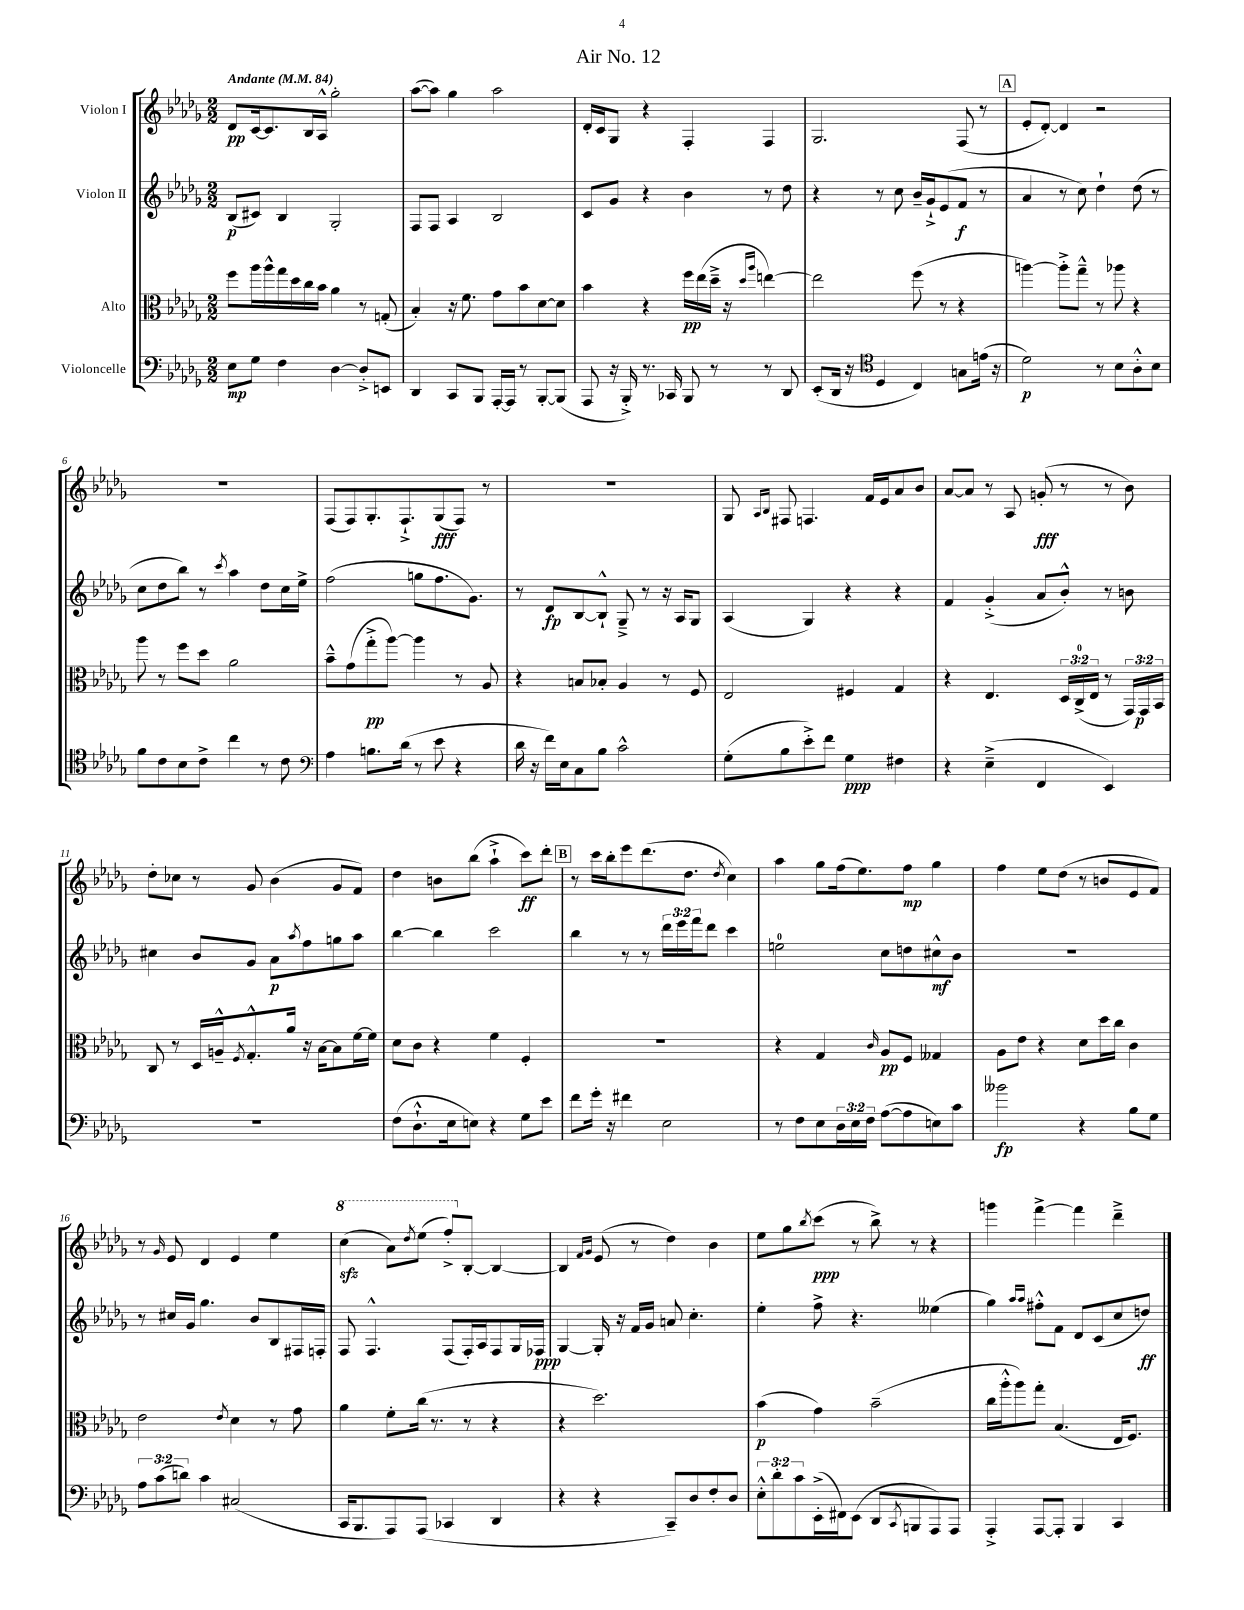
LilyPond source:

\header { title = "Air No. 12" }
<<
\new StaffGroup <<
\new Staff = "s0" \with { instrumentName = "Violon I" } {
    \clef treble \key des \major \numericTimeSignature \time 2/2 \tempo "Andante" 4 = 84
    des'8\pp c'16~ c'8. bes16 aes16-^ ges''2-. |
    aes''8~( aes''8) ges''4 aes''2 |
    des'16-. c'16 ges8 r4 f4-. f4 |
    ges2. f8( r8 |
    \mark \markup { \box "A" } ees'8-. des'8~-.) des'4 r2 |
    R1 |
    f8( f8) ges8.-. f8.-!-> ges8\fff( f8) r8 |
    R1 |
    ges8 \grace { aes16 bes16 } fis8 f4. f'16 ees'16 aes'8 bes'8 |
    aes'8~ aes'8 r8 aes8 g'8-.\fff( r8 r8 bes'8) |
    des''8-. ces''8 r8 ges'8 bes'4( ges'8 f'8) |
    des''4 b'8 bes''8( aes''4-!-> c'''8\ff) des'''8-. |
    \mark \markup { \box "B" } r8 c'''16 bes''16-. ees'''8 des'''8.( des''8. \acciaccatura { des''8 } c''4) |
    aes''4 ges''8 f''16( ees''8.) f''8\mp ges''4 |
    f''4 ees''8 des''8( r8 b'8 ees'8 f'8) |
    r8 \grace { ges'16 } ees'8 des'4 ees'4 ees''4 |
    \ottava #1 c'''4\sfz( aes''8) \acciaccatura { des'''8 } ees'''8( f'''8-.->) \ottava #0 bes8~-. bes4~ |
    bes4 \grace { f'16 ges'16 } ees'8( r8 des''4) bes'4 |
    ees''8 ges''8 \acciaccatura { bes''8 } c'''8\ppp( r8 bes''8->) r8 r4 |
    g'''4 f'''4~-> f'''4 des'''4---> \bar "|." |
}
\new Staff = "s1" \with { instrumentName = "Violon II" } {
    \clef treble \key des \major \numericTimeSignature \time 2/2 \override Staff.TupletNumber.text = #tuplet-number::calc-fraction-text
    bes8\p( cis'8) bes4 ges2-. |
    f8 f8 aes4 bes2 |
    c'8 ges'8 r4 bes'4 r8 des''8 |
    r4 r8 c''8 bes'16-- ges'16-!-> ees'8( f'8\f r8 |
    \mark \markup { \box "A" } aes'4 r8 c''8) des''4-! des''8( r8 |
    c''8 des''8 bes''8) r8 \acciaccatura { c'''8 } aes''4 des''8 c''16 ees''16-> |
    f''2( g''8 f''8. ges'8.) |
    r8 des'8\fp bes8~ bes8-!-^ ges8---> r8 r16 aes16 ges8 |
    aes4( ges4) r4 r4 |
    f'4 ges'4-.->( aes'8 bes'8-.-^) r8 b'8 |
    cis''4 bes'8 ges'8 aes'8\p \acciaccatura { aes''8 } f''8 g''8 aes''8 |
    bes''4~ bes''4 c'''2 |
    \mark \markup { \box "B" } bes''4 r8 r8 \tuplet 3/2 { des'''16 ees'''16 f'''16 } des'''8 c'''4 |
    e''2-0 c''8 d''8 cis''8-^\mf bes'8 |
    R1 |
    r8 cis''16 ges'16 ges''4. bes'8 bes8 fis16 f16-. |
    f8 f4.-^ f8( f16-.) aes16 f8 ges16 fes16\ppp |
    ges4~ ges16-. r16 f'16 ges'16 a'8 c''4.-. |
    ees''4-. f''8-> r4. eeses''4( |
    ges''4) \grace { aes''16 aes''16 } fis''8-.-^ f'8 des'8 c'8( c''8 d''8\ff) \bar "|." |
}
\new Staff = "s2" \with { instrumentName = "Alto" } {
    \clef alto \key des \major \numericTimeSignature \time 2/2 \override Staff.TupletNumber.text = #tuplet-number::calc-fraction-text
    f''8 aes''16 aes''16-^ ges''16 des''16 c''16 bes'16 aes'4 r8 g8-.( |
    bes4-.) r16 f'8. ges'8 bes'8 des'8~ des'8 |
    bes'4 r4 f''16\pp ees''16( des''16---> r16 \grace { des''16 aes''16 } e''4~) |
    e''2 f''8( r8 r4 |
    \mark \markup { \box "A" } a''4~) a''8-.-> ges''8---^ r8 aes''8 r4 |
    aes''8 r8 f''8 des''8 aes'2 |
    bes'8---^ ges'8( ges''8-.->\pp aes''8~) aes''4 r8 aes8 |
    r4 b8 bes8-. aes4 r8 f8 |
    ees2 fis4 ges4 |
    r4 ees4. \tuplet 3/2 { des16 c16-0->( ees16 } r8 \tuplet 3/2 { ges,16) ges,16\p bes,16 } |
    c8 r8 des16 a16---^ \acciaccatura { f8 } ges8.-.-^ aes'16 r16 bes16~ bes8 f'16~ f'16 |
    des'8 c'8 r4 f'4 f4-. |
    \mark \markup { \box "B" } R1 |
    r4 ges4 \grace { c'16 } aes8\pp f8 geses4 |
    aes8 ees'8 r4 des'8 des''16 c''16 c'4 |
    ees'2 \acciaccatura { ees'8 } des'4 r8 ges'8 |
    aes'4 f'8-. c''16( r8. r8 r4 |
    r4 des''2.) |
    bes'4\p( ges'4) bes'2--( |
    c''16 aes''16-.-^ aes''8) ges''8-. bes4.( ees16 f8.) \bar "|." |
}
\new Staff = "s3" \with { instrumentName = "Violoncelle" } {
    \clef bass \key des \major \numericTimeSignature \time 2/2 \override Staff.TupletNumber.text = #tuplet-number::calc-fraction-text
    ees8\mp ges8 f4 des4~ des8-.-> e,8 |
    des,4 c,8 bes,,8 aes,,16~-. aes,,16 r8 bes,,8~-. bes,,8( |
    aes,,8 r16 bes,,16-.->) r8. ces,16 bes,,8 r8 r8 des,8 |
    ees,8-.( des,16 r16 \clef tenor des4 c4) g8 e'16( r16 |
    \mark \markup { \box "A" } des'2\p) r8 bes8 aes8-.-^ bes8 |
    f'8 c'8 bes8 c'8-> c''4 r8 c'8 |
    \clef bass aes4 b8. des'16( r8 ees'8 r4 |
    des'16 r16 f'16) ees16 c8 bes8 c'2-^ |
    ges8-.( bes8 ees'8-.->) f'8 ges4\ppp fis4 |
    r4 ees4--->( f,4 ees,4) |
    R1 |
    f8( des8.-!-^ ees16 e8) r4 ges8 ees'8 |
    \mark \markup { \box "B" } f'8 ges'16-. r16 fis'4 ees2 |
    r8 f8 ees8 \tuplet 3/2 { des16 ees16 f16 } aes8~( aes8 e8) c'8 |
    beses'2\fp r4 bes8 ges8 |
    \tuplet 3/2 { aes8 c'8( d'8) } c'4 cis2( |
    c,16 bes,,8. aes,,8) aes,,8( ces,4 des,4 |
    r4 r4 c,8--) des8 f8-. des8 |
    \tuplet 3/2 { ees8-.-^ des'8-. c'8 } ees,16-.->( fis,16) ees,8( des,8 \acciaccatura { c,8 } b,,8 aes,,8) aes,,8 |
    aes,,4-.-> aes,,8~ aes,,8-. bes,,4 c,4 \bar "|." |
}
>>
>>
